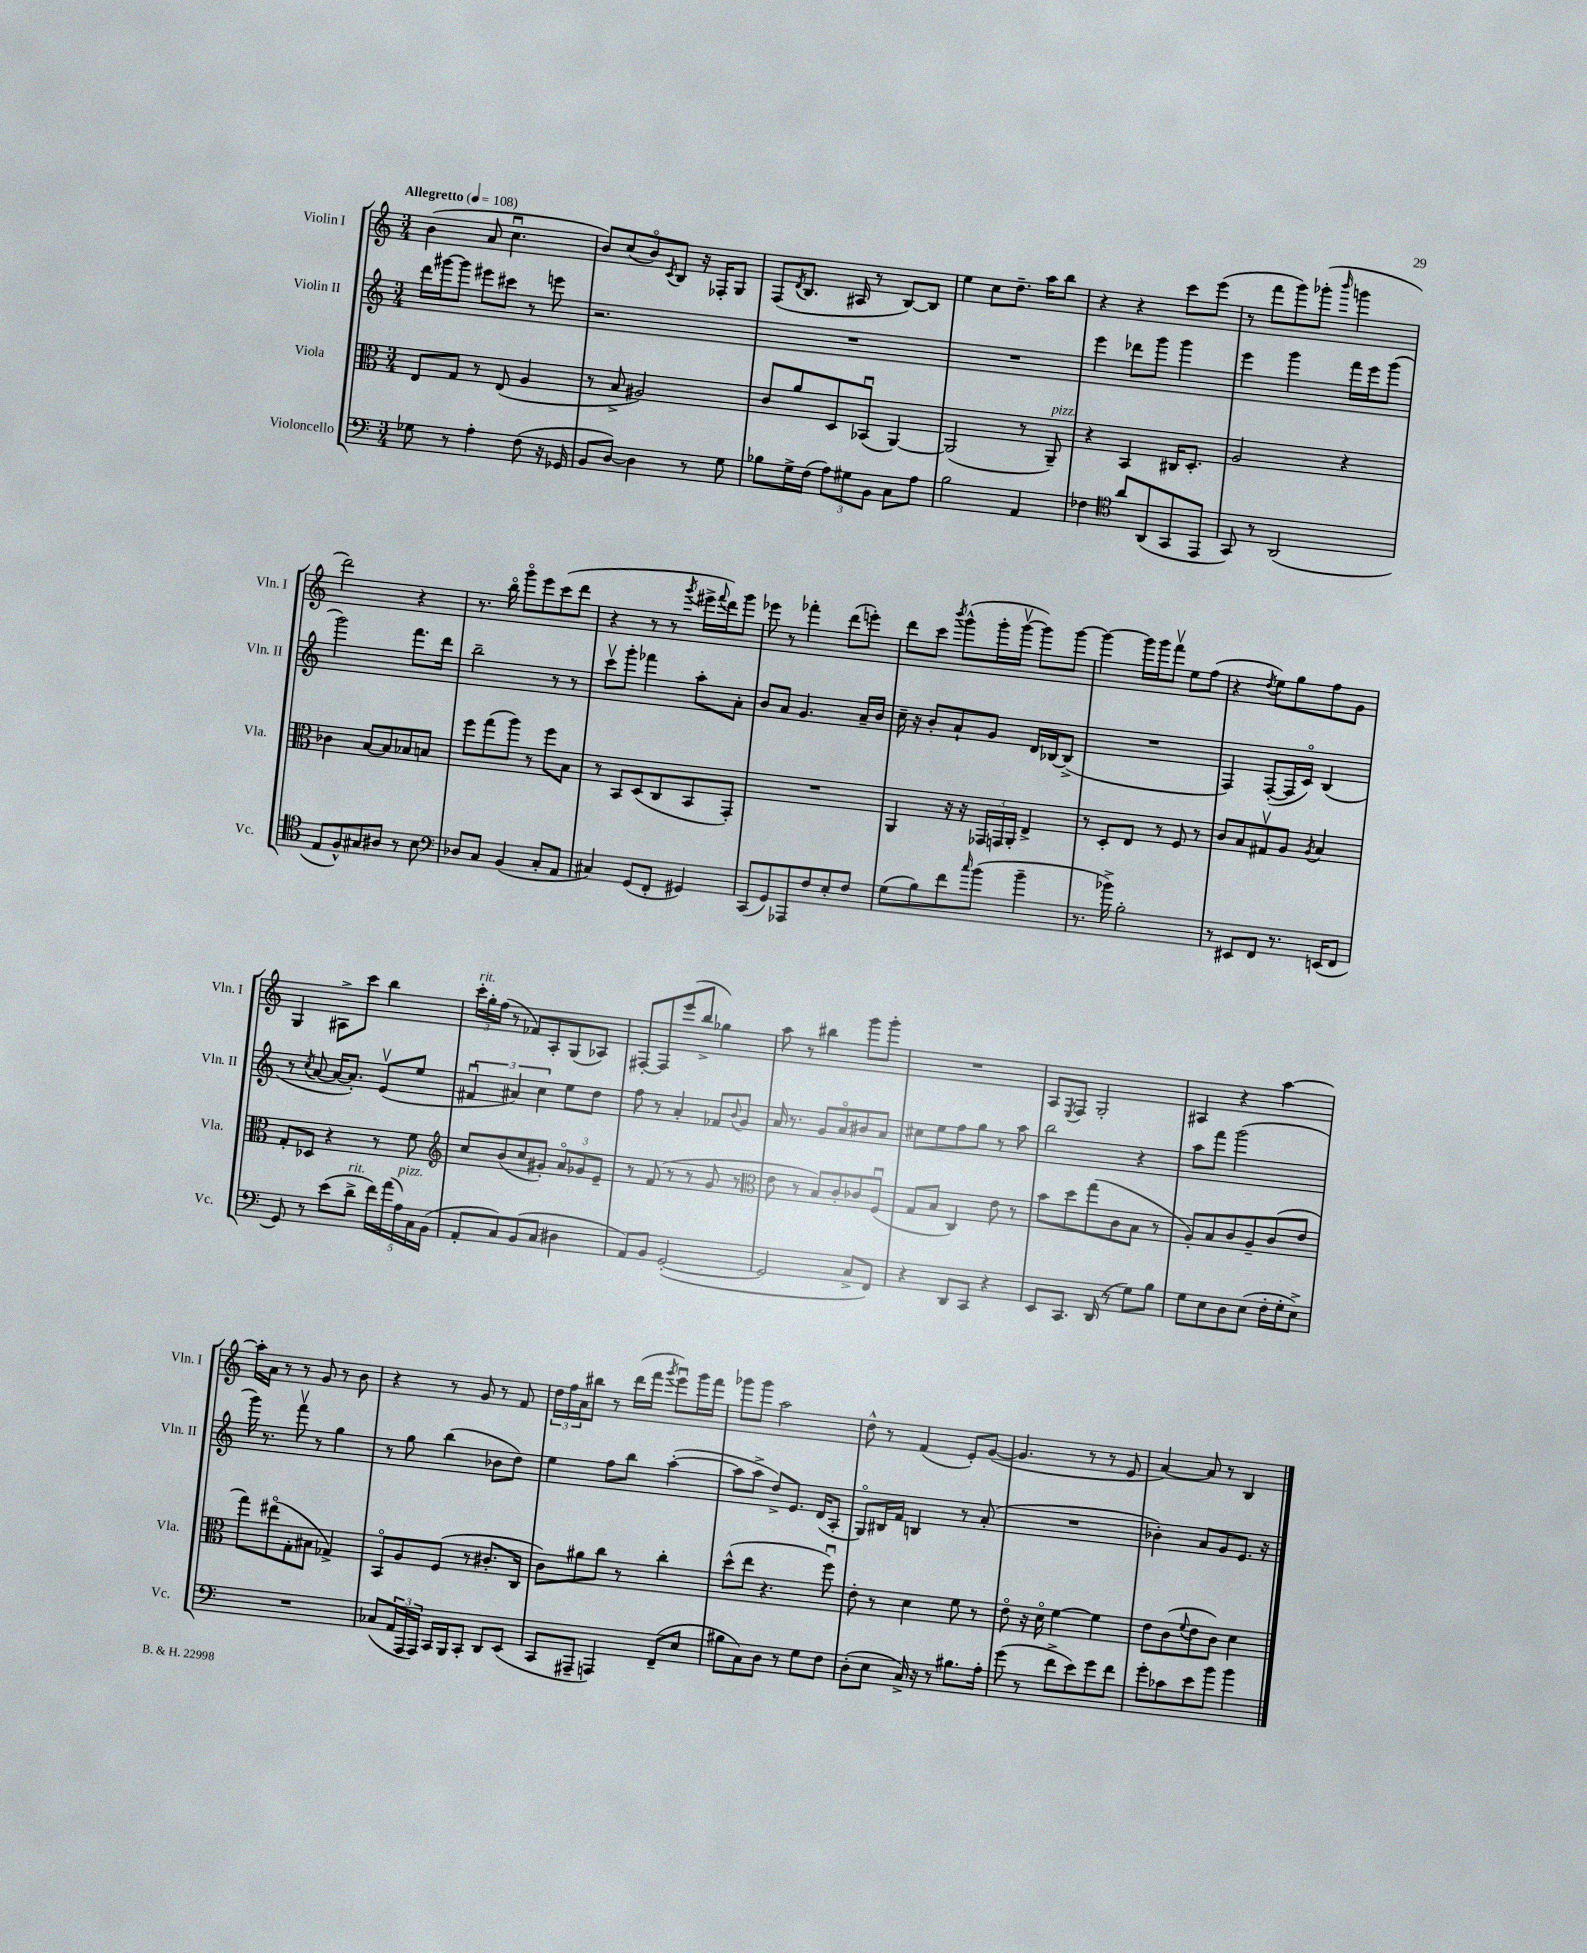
<<
\new StaffGroup <<
\new Staff = "s0" \with { instrumentName = "Violin I" shortInstrumentName = "Vln. I" } {
    \clef treble \key c \major \numericTimeSignature \time 3/4 \tempo "Allegretto" 4 = 108
    b'4( a'8 c''4.\downbow |
    b'8) c''8( b'8\flageolet) \acciaccatura { c'8 } b8 r16 fes16-. g8 |
    f8( \acciaccatura { d'8 } b8. ais16 r8 b8~) b8 |
    e''4 c''8 d''8.-- a''16 b''8 |
    r4 r4 c'''8 e'''8( |
    r8 f'''8 g'''8) ges'''8-.( \grace { b'''16 } g'''4 |
    d'''2) r4 |
    r8. b''16\flageolet g'''8\flageolet e'''8 c'''8( d'''8 |
    r4 r8 r8 \acciaccatura { g'''8 } eis'''16-> \appoggiatura { f'''8 } d'''16) g'''8 |
    ees'''8 r8 fes'''4-. d'''8( e'''8-.) |
    d'''8 c'''8 \acciaccatura { b'''8 } g'''8-^( g'''16-. g'''16~\upbow g'''8) g'''8~ |
    g'''4~ g'''16 g'''16 f'''8\upbow e''8 f''8( |
    r4 \acciaccatura { d''8 } e''8) g''8 f''8 g'8 |
    g4 ais8-> c'''8 b''4 |
    \tuplet 3/2 { c'''16-.^\markup { \italic "rit." } g''16-. f''16( } r8 fes'8) a8-. g8( aes8) |
    fis8~-. fis8 e'''8( b''8-> ges''4) |
    a''8 r8 bis''4 g'''8 g'''8-. |
    R2. |
    a8 \acciaccatura { e8 } f8 g2-. |
    ais4 r4 a''4~ |
    a''16-. a'16 r8 r8 g'8 r8 b'8 |
    r4 r8 g'8 r8 f'8 |
    \tuplet 3/2 { d''16 f''16 a'16 } bis''8 r8 d'''16( f'''16 \acciaccatura { g'''8 } e'''8\downbow) g'''16 f'''16 |
    ges'''8 ges'''8 a''2 |
    d''8-^ r8 f'4( e'8-.) g'8~( |
    g'4. r8 r8 e'8 |
    a'4~) a'8 r8 b4 \bar "|." |
}
\new Staff = "s1" \with { instrumentName = "Violin II" shortInstrumentName = "Vln. II" } {
    \clef treble \key c \major \numericTimeSignature \time 3/4
    d'''16 gis'''16~ gis'''8 eis'''8 cis'''8 r8 e'''8 |
    r2. |
    R2. |
    R2. |
    e'''4 des'''8 g'''8 g'''4 |
    e'''4 g'''4 f'''16 e'''16 g'''8( |
    g'''2) f'''8. d'''16 |
    b''2-- r8 r8 |
    c'''8\upbow g'''8-. fes'''4 a''8-. a'8-. |
    b'8 a'8 g'4. a'16-- b'16 |
    c''16-- r16 b'8-. a'8-! g'8 d'16 bes16~ bes8->( |
    R2. |
    f4) f8~-.( f16 c'16\flageolet) b4( |
    r8 \acciaccatura { c''8 } a'8~ a'16~ a'8.-.) e'8\upbow( e''8 |
    \tuplet 3/2 { fis'4\downbow ais'4) c''4 } e''8 d''8 |
    f''8 r8 a'4-. fes'8 \appoggiatura { b'8 } g'8 |
    a'16 r8. g'8 a'8\flageolet bis'8 a'8 |
    cis''8 e''8 f''8 g''8 r8 a''8 |
    b''2 r4 |
    a''8 f'''8 g'''2( |
    g'''16) r8. f'''8\upbow r8 g''4 |
    r8 g''8 b''4( bes'8 d''8) |
    e''4 f''8 b''8 a''4~-.( |
    a''8 a''8-> d''8->) e'8. d'16( a8-. |
    g8\flageolet) bis16 f'16 b4 r8 a'8-.( |
    R2. |
    bes'4-.) a'8 g'8 e'8. r16 \bar "|." |
}
\new Staff = "s2" \with { instrumentName = "Viola" shortInstrumentName = "Vla." } {
    \clef alto \key c \major \numericTimeSignature \time 3/4
    e8 g8 r8 e8( a4 |
    r8 b8-> ais2) |
    c'8 a'8 d8 bes,8\downbow( a,4~) |
    a,2( r8 a,8--^\markup { \italic "pizz." }) |
    r4 b,4 cis16 d8.-. |
    a2 r4 |
    ces'4 b8~ b8 bes8 b8 |
    f''8 g''8( a''8) r8 f''8 b8 |
    r8 b,8 d8( c8 b,8 g,8-.) |
    R2. |
    a,4 r16 r16 \tuplet 3/2 { ges,16 g,16 a,16-. } e4-> |
    r8 d8-. e8 r8 f8 r8 |
    c'8 b8 gis8\upbow a8 \acciaccatura { a8 } b4 |
    g8-. des8 r4 r8 f'8 |
    \clef treble c''8 b'8( c''8 gis'8-.) \tuplet 3/2 { a'8\flageolet ges'8 e'8-- } |
    r8 f'8( r8 r8 g'8 r8 |
    \clef alto e'8 r8 b8) c'8-. ces'8 f8\downbow( |
    g8 b8 c4) e'8 r8 |
    b'8 d''8 g''8( c'8 b8 r8 |
    a8-.) b8 c'8 a8-- c'8( e'8 |
    g''8) eis''8\flageolet( g8-. bis8 ges4->) |
    b,8\flageolet a8 f8( r8 cis'8.-. c16 |
    c'8) ais'8 c''8 r8 c''4-. |
    d''8-^( e''8 r4. f''8\downbow) |
    e'8-. r8 d'4 f'8 r8 |
    e'8\flageolet r16 d'16\flageolet f'4~ f'4 |
    e'8 c'8( \appoggiatura { f'8 } e'8 c'8) d'4 \bar "|." |
}
\new Staff = "s3" \with { instrumentName = "Violoncello" shortInstrumentName = "Vc." } {
    \clef bass \key c \major \numericTimeSignature \time 3/4
    ges8 r8 a4-. f8( r16 ges,16 |
    b,8 d8~) d4 r8 g8 |
    bes8 g16-> f16( \tuplet 3/2 { a8) gis8 b,8 } c8 a8 |
    b2 a,4 |
    fes4 \clef tenor a'8 a,8( g,8 e,8 |
    g,8) r8 a,2( |
    e8 f8-^) gis8 ais8 r8 b8 |
    \clef bass des8 c8 b,4( c8-. a,8 |
    cis4) g,8( f,8-. gis,4) |
    c,8( g,8) aes,,8 f8 e8-. f8 |
    g8( b8) f'8 \grace { c''16 } b'8( b'4-- |
    r8. bes'16->) b2-. |
    r8 eis,8 f,8 r8. e,16( f,8 |
    g,8) r8 e'8( d'8->^\markup { \italic "rit." } \tuplet 5/4 { f'16) a'16( a16^\markup { \italic "pizz." }) c16 b,16( } |
    a,8-. c8) b,8( c8 dis4 |
    a,8) b,8 g,2~-.( |
    g,2 c8-> f,8) |
    r4 d,8 c,8 r4 |
    e,8 c,8. d,16( r8 g8) b8 |
    g8 e8 d8 e8( f16-. g16-. e8->) |
    R2. |
    ces8( \tuplet 3/2 { a,16 a,,16 a,,16) } c,16 b,,16 c,8-. d,8 e,8( |
    c,8 ais,,8-- a,,4) f,8--( e8 |
    bis8 c8) d8 r8 g8 f8 |
    d8-.( e8 c16->) r16 r8 bis8. a16-. |
    g'8( r8 f'8-> e'8) g'8 f'8 |
    g'8-. ces'8 e'8 b'8 b'4 \bar "|." |
}
>>
>>
\layout { \context { \Score \remove "Bar_number_engraver" } }
